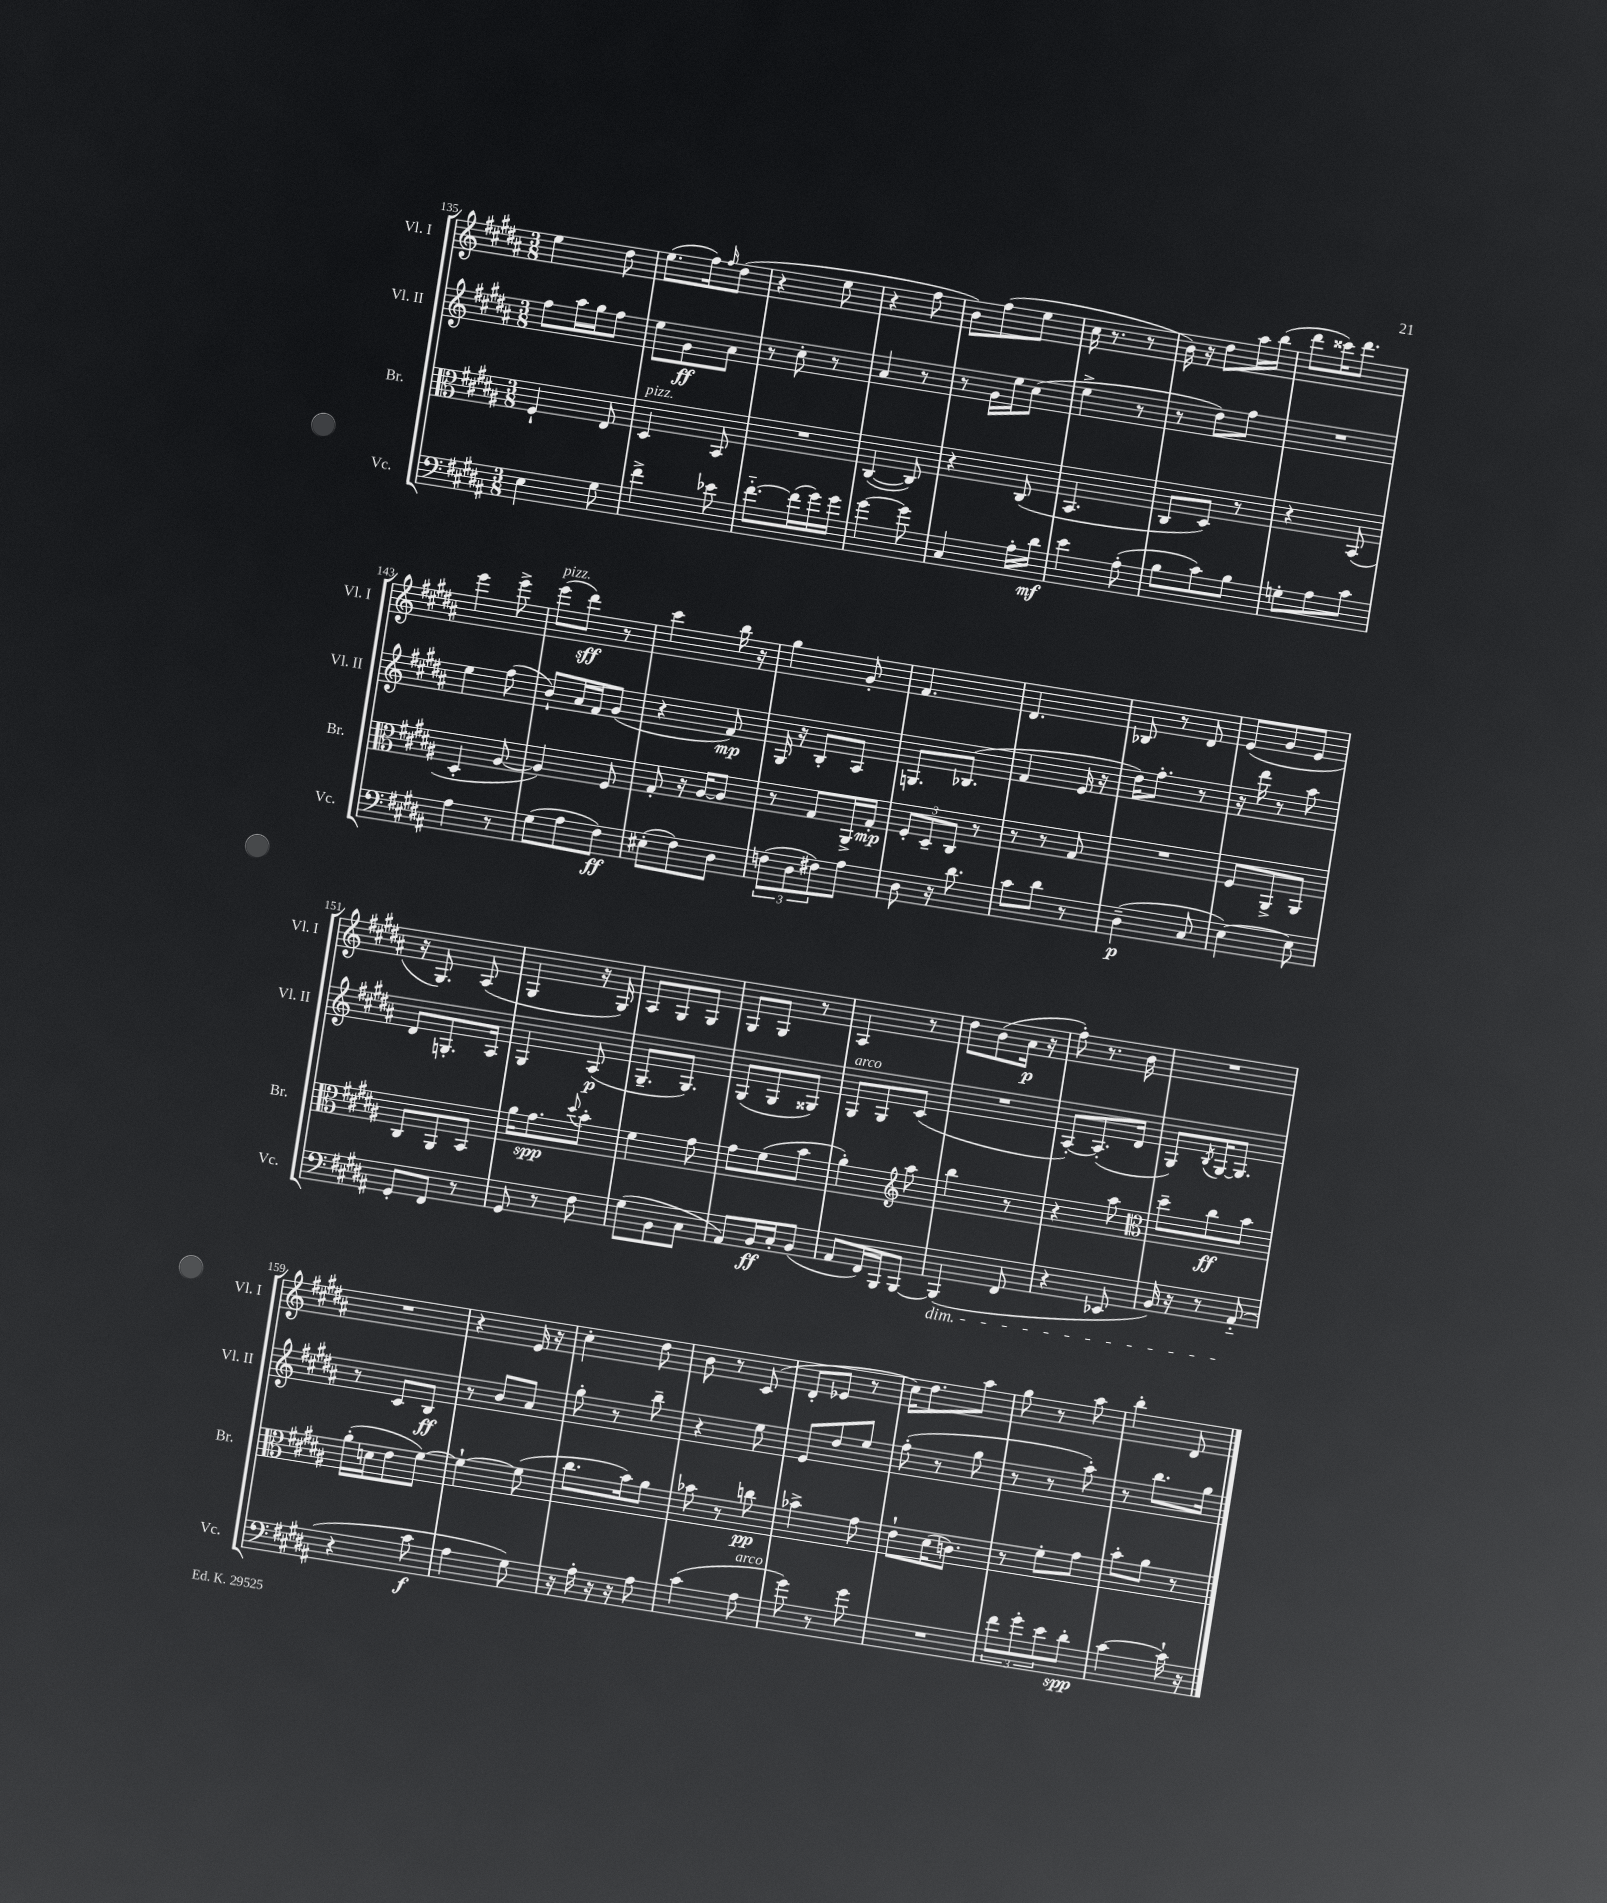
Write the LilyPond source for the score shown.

<<
\new StaffGroup <<
\new Staff = "s0" \with { instrumentName = "Vl. I" shortInstrumentName = "Vl. I" } {
    \clef treble \key b \major \numericTimeSignature \time 3/8
    e''4 dis''8 |
    e''8.( fis''16) \grace { fis''16 } dis''8( |
    r4 e''8 |
    r4 fis''8 |
    b'8) fis''8( e''8 |
    cis''16 r8. r8 |
    b'16) r16 dis''8 ais''16 b''16( |
    dis'''8 cisis'''16) dis'''8. |
    e'''4 e'''8-> |
    e'''8^\markup { \italic "pizz." }( dis'''8\sff) r8 |
    cis'''4 b''16 r16 |
    gis''4 gis'8-. |
    fis'4. |
    dis'4. |
    bes8 r8 dis'8 |
    e'8( gis'8 e'8 |
    r16 gis8.) ais8( |
    gis4 r16 gis16) |
    ais8 gis8 gis8 |
    gis8 gis8 r8 |
    ais4 r8 |
    dis''8 b'8( ais'16\p r16 |
    fis''8-.) r8. b'16 |
    R4. |
    R4. |
    r4 e'16 r16 |
    cis''4-. dis''8 |
    b'8 r8 cis'8( |
    dis'8-. ees'8 r8 |
    cis''16) dis''8. ais''8 |
    gis''8 r8 ais''8 |
    b''4-. dis'8 \bar "|." |
}
\new Staff = "s1" \with { instrumentName = "Vl. II" shortInstrumentName = "Vl. II" } {
    \clef treble \key b \major \numericTimeSignature \time 3/8
    fis''8 ais''16 gis''16 fis''8 |
    e''8 gis'8\ff ais'8 |
    r8 cis''8-. r8 |
    ais'4 r8 |
    r8 gis'16 e''16 cis''8( |
    e''4-> r8 |
    r8 dis''8) fis''8 |
    R4. |
    e''4 fis''8( |
    b'8-!) ais'16 fis'16 gis'8( |
    r4 fis'8\mp) |
    gis16 r16 b8-. ais8 |
    g8. bes8.( |
    fis'4 e'16 r16 |
    dis''16) fis''8.-. r8 |
    r16 dis'''16 r8 ais''8 |
    dis'8 g8.-. ais16 |
    gis4 ais8\p( |
    gis8.-- gis8.) |
    gis8( gis8 gisis8) |
    gis8^\markup { \italic "arco" } gis8 cis'8( |
    R4. |
    ais8~-.) ais8.-.( dis'16 |
    gis8) \acciaccatura { b8 } gis16~ gis8. |
    r8 cis'8 b8\ff |
    r8 b'8 ais'8 |
    gis''8-. r8 b''8-- |
    r4 e''8 |
    e'8 dis''8 e''8 |
    fis''8-.( r8 gis''8 |
    r8 r8 ais''8-.) |
    r8 b''8. gis''16 \bar "|." |
}
\new Staff = "s2" \with { instrumentName = "Br." shortInstrumentName = "Br." } {
    \clef alto \key b \major \numericTimeSignature \time 3/8
    fis4-! e8 |
    dis4^\markup { \italic "pizz." } b,8 |
    R4. |
    cis4~( cis8) |
    r4 cis8( |
    b,4. |
    cis8 dis8) r8 |
    r4 b,8( |
    dis4-. ais8~ |
    ais4) fis8 |
    gis8-. r16 ais16~ ais8 |
    r8 gis8 ais,16-> gis16-.\mp |
    \tuplet 3/2 { fis8-. dis8-- cis8 } r8 |
    r8 r8 gis8 |
    R4. |
    fis8 ais,8-> ais,8 |
    cis8 ais,8 b,8 |
    ais'16 gis'8.\spp \appoggiatura { dis''8 } b'8-. |
    fis'4 gis'8 |
    gis'8 fis'8( b'8 |
    ais'4-.) \clef treble ais''8 |
    b''4 r8 |
    r4 ais''8 |
    \clef alto dis''8-- cis''8\ff b'8 |
    ais'16-.( d'16 e'8 fis'8~) |
    fis'4~-! fis'8( |
    cis''8. b'16) ais'8 |
    bes'8 r8 c''8\pp |
    bes'4-> gis'8 |
    e'8-! dis'16( c'8.) |
    r8 fis'8-. gis'8 |
    b'8-. ais'8 r8 \bar "|." |
}
\new Staff = "s3" \with { instrumentName = "Vc." shortInstrumentName = "Vc." } {
    \clef bass \key b \major \numericTimeSignature \time 3/8
    e4 gis8 |
    fis'4-> ees'8 |
    fis'8.~-_ fis'16( gis'16) gis'16 |
    gis'4~ gis'8 |
    cis4 ais16-. dis'16\mf |
    e'4 ais8-.( |
    b8 cis'8) b8 |
    g8-. ais8 cis'8 |
    ais4 r8 |
    gis8( ais8 fis8\ff) |
    eis8-.( fis8) dis8 |
    \tuplet 3/2 { f8( dis8 fis8) } ais8 |
    dis8 r16 dis'8. |
    cis'8 dis'8 r8 |
    dis4--\p( cis8 |
    e4~) e8 |
    gis,8-. fis,8 r8 |
    gis,8 r8 fis8 |
    gis8( b,8 cis8 |
    ais,8) b,16\ff cis16-. b,8( |
    ais,8 fis,16) b,,16 b,,8~ |
    b,,4\dim( fis,8 |
    r4 ees,8 |
    b,16) r16 r8 ais,8-_\!( |
    r4 cis'8\f |
    ais4 gis8) |
    r16 ais16-. r16 r16 ais8 |
    cis'4( ais8^\markup { \italic "arco" } |
    gis'8) r8 gis'8 |
    R4. |
    \tuplet 3/2 { fis'8 gis'8-. e'8 } dis'8-.\spp |
    cis'4~ cis'16-! r16 \bar "|." |
}
>>
>>
\layout { \context { \Score currentBarNumber = #135 } }
